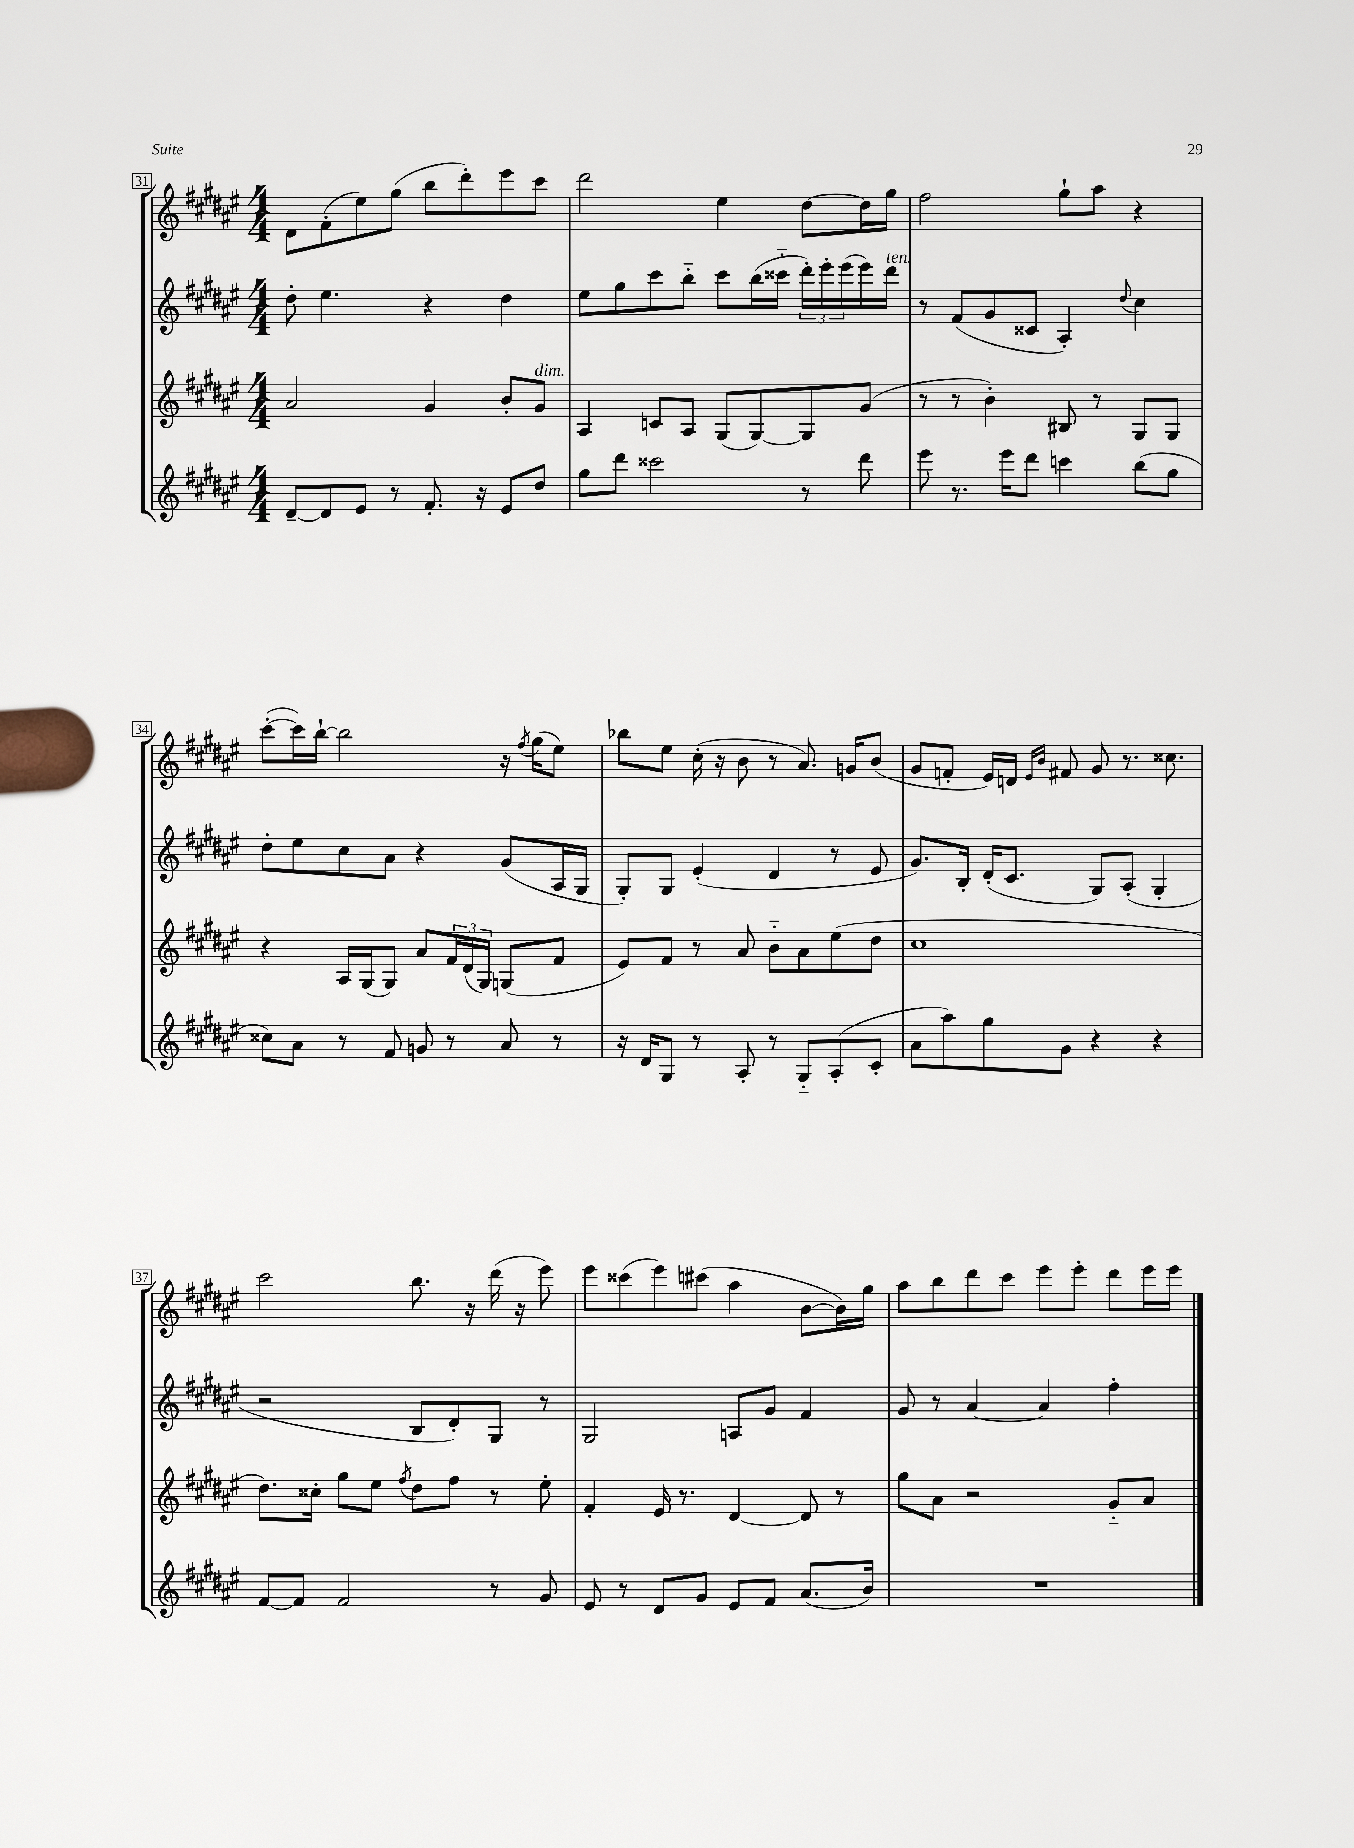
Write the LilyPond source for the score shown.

<<
\new StaffGroup <<
\new Staff = "s0" {
    \clef treble \key fis \major \numericTimeSignature \time 4/4
    dis'8 fis'8-.( eis''8) gis''8( b''8 dis'''8-.) eis'''8 cis'''8 |
    dis'''2 eis''4 dis''8~ dis''16 gis''16 |
    fis''2 gis''8-! ais''8 r4 |
    cis'''8~-.( cis'''16) b''16~-! b''2 r16 \acciaccatura { fis''8 } gis''16( eis''8) |
    bes''8 eis''8 cis''16-.( r16 b'8 r8 ais'8.) g'16 b'8( |
    gis'8 f'8-. eis'16) d'16 \grace { eis'16 b'16 } fis'8 gis'8 r8. cisis''8. |
    cis'''2 b''8. r16 dis'''16( r16 eis'''8) |
    eis'''8 cisis'''8( eis'''8) cis'''8( ais''4 b'8~ b'16) gis''16 |
    ais''8 b''8 dis'''8 cis'''8 eis'''8 eis'''8-. dis'''8 eis'''16 eis'''16 \bar "|." |
}
\new Staff = "s1" {
    \clef treble \key fis \major \numericTimeSignature \time 4/4
    dis''8-. eis''4. r4 dis''4 |
    eis''8 gis''8 cis'''8 b''8-_ cis'''8 b''16( cisis'''16-_ \tuplet 3/2 { dis'''16-.) eis'''16-. eis'''16( } eis'''16) dis'''16^\markup { \italic "ten." } |
    r8 fis'8( gis'8 cisis'8 ais4-.) \appoggiatura { dis''8 } cis''4 |
    dis''8-. eis''8 cis''8 ais'8 r4 gis'8( ais16 gis16 |
    gis8-.) gis8 eis'4-.( dis'4 r8 eis'8 |
    gis'8.) b16-. dis'16-.( cis'8. gis8) ais8-.( gis4-. |
    r2 b8 dis'8-.) gis8 r8 |
    gis2 a8 gis'8 fis'4 |
    gis'8 r8 ais'4~ ais'4 fis''4-. \bar "|." |
}
\new Staff = "s2" {
    \clef treble \key fis \major \numericTimeSignature \time 4/4
    ais'2 gis'4 b'8-. gis'8^\markup { \italic "dim." } |
    ais4 c'8 ais8 gis8( gis8~) gis8 gis'8( |
    r8 r8 b'4-.) bis8 r8 gis8 gis8 |
    r4 ais16 gis16( gis8) ais'8 \tuplet 3/2 { fis'16 dis'16( gis16) } g8( fis'8 |
    eis'8) fis'8 r8 ais'8 b'8-_ ais'8 eis''8( dis''8 |
    cis''1 |
    dis''8.) cisis''16-. gis''8 eis''8 \acciaccatura { fis''8 } dis''8 fis''8 r8 eis''8-. |
    fis'4-. eis'16 r8. dis'4~ dis'8 r8 |
    gis''8 ais'8 r2 gis'8-_ ais'8 \bar "|." |
}
\new Staff = "s3" {
    \clef treble \key fis \major \numericTimeSignature \time 4/4
    dis'8~-- dis'8 eis'8 r8 fis'8.-. r16 eis'8 dis''8 |
    gis''8 dis'''8 cisis'''2 r8 dis'''8 |
    eis'''8 r8. eis'''16 dis'''8 c'''4 b''8( gis''8 |
    cisis''8) ais'8 r8 fis'8 g'8 r8 ais'8 r8 |
    r16 dis'16 gis8 r8 ais8-. r8 gis8-_ ais8-.( cis'8-. |
    ais'8 ais''8) gis''8 gis'8 r4 r4 |
    fis'8~ fis'8 fis'2 r8 gis'8 |
    eis'8 r8 dis'8 gis'8 eis'8 fis'8 ais'8.( b'16) |
    R1 \bar "|." |
}
>>
>>
\layout { \context { \Score currentBarNumber = #31 \override BarNumber.stencil = #(make-stencil-boxer 0.1 0.3 ly:text-interface::print) } }
